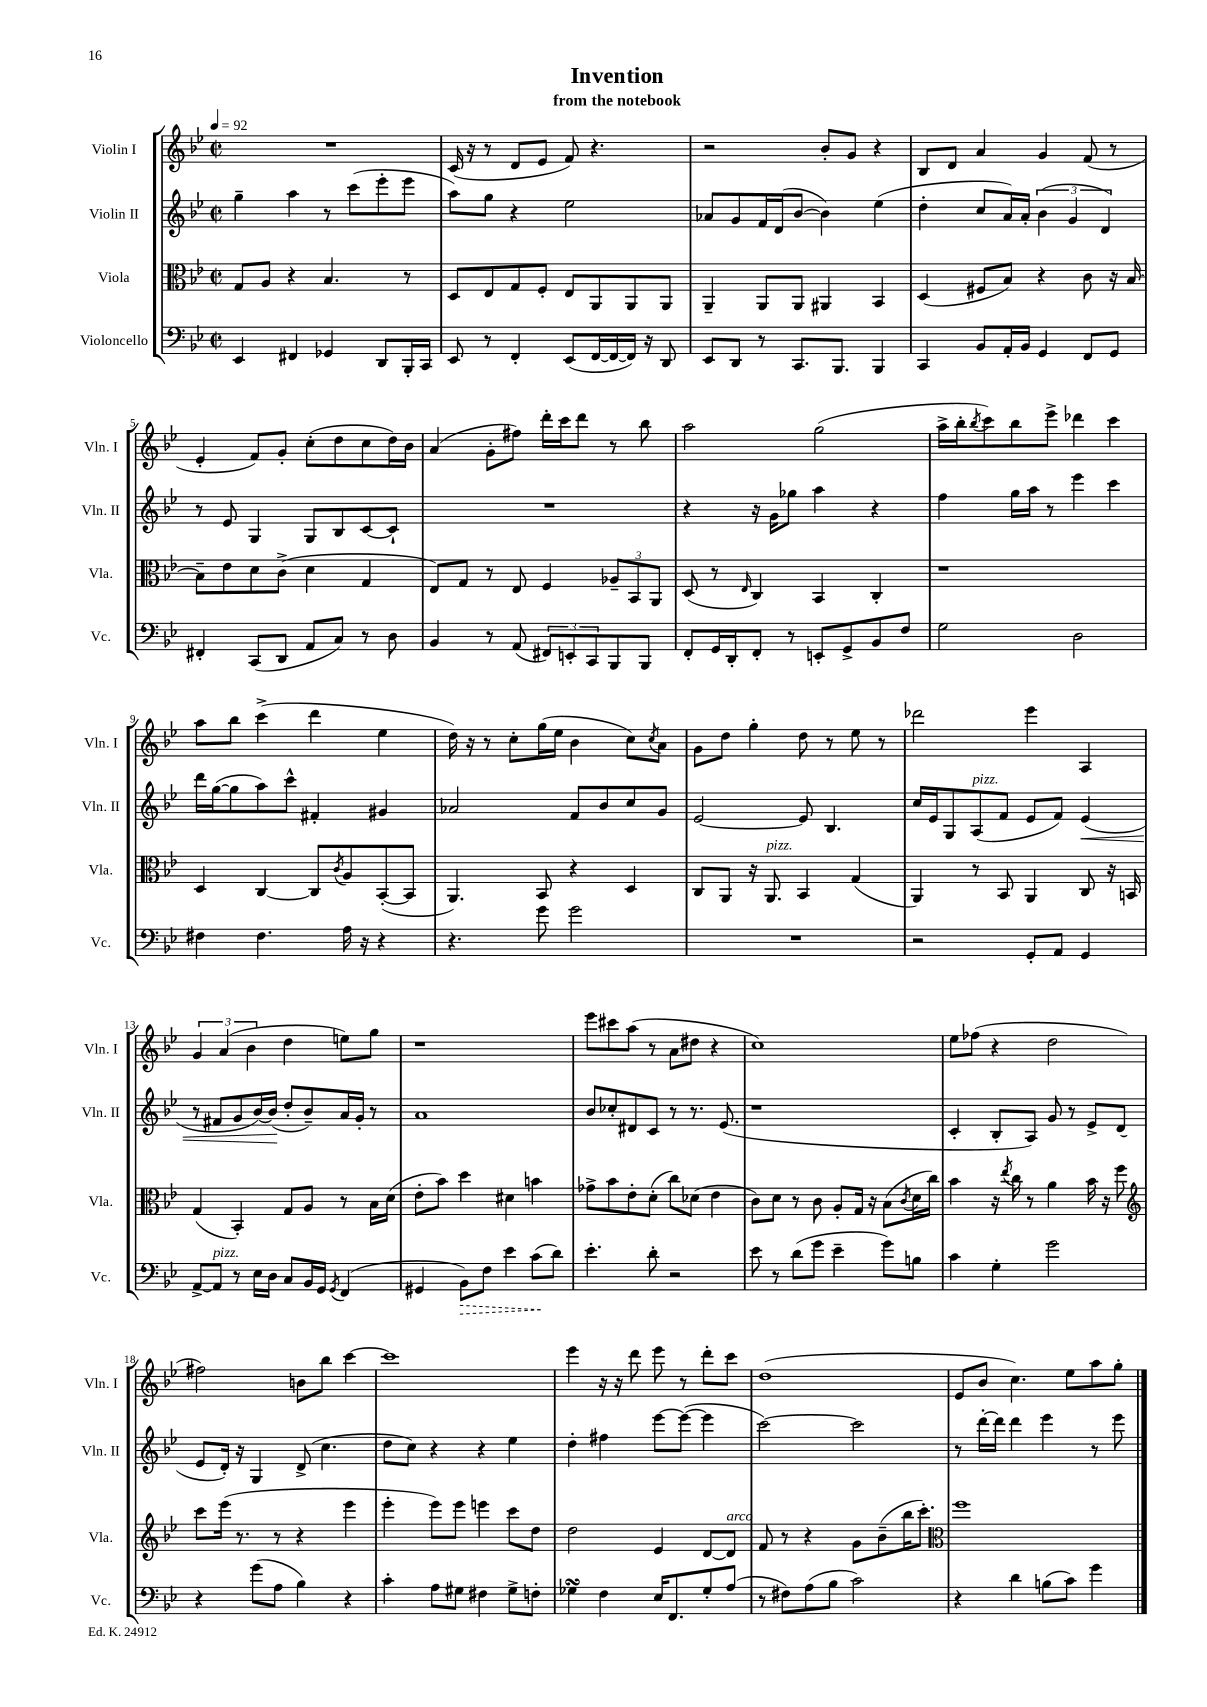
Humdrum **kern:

**kern	**kern	**kern	**kern
*staff4	*staff3	*staff2	*staff1
*clefF4	*clefC3	*clefG2	*clefG2
*k[b-e-]	*k[b-e-]	*k[b-e-]	*k[b-e-]
*M2/2	*M2/2	*M2/2	*M2/2
*met(c|)	*met(c|)	*met(c|)	*met(c|)
*MM92	*MM92	*MM92	*MM92
4EE-	8G	4gg~	1r
.	8A	.	.
4FF#	4r	4aa	.
4GG-	4.B-	8r	.
.	.	(8ccc	.
8DD	.	8eee-'	.
16BBB-'	8r	8eee-	.
16CC	.	.	.
=	=	=	=
8EE-	8D	8aa)	(16c
.	.	.	16r
8r	8E-	8gg	8r
4FF'	8G	4r	8d
.	8F'	.	8e-
(8EE-	8E-	2ee-	8f)
[16FF	8AA	.	4.r
16FF_	.	.	.
16FF])	8AA	.	.
16r	.	.	.
8DD	8AA	.	.
=	=	=	=
8EE-	4AA~	8a-	2r
8DD	.	8g	.
8r	8AA	16f	.
.	.	(16d	.
8.CC	8AA	[8b-	.
.	4AA#	4b-])	8b-'
8.BBB-	.	.	.
.	.	.	8g
4BBB-	4BB-	(4ee-	4r
=	=	=	=
4CC	(4D	4dd'	8B-
.	.	.	8d
8BB-	8F#	8cc	4a
16AA'	8B-)	16a)	.
16BB-	.	16a'	.
4GG	4r	(6b-	4g
.	.	6g	.
8FF	8c	.	(8f
.	.	6d)	.
8GG	16r	.	8r
.	[16B-	.	.
=	=	=	=
4FF#'	8B-~]	8r	4e-'
.	8e-	8e-	.
(8CC	8d	4G	8f)
8DD	(8c^	.	8g'
8AA	4d	8G	(8cc'
8C)	.	8B-	8dd
8r	4G	[8c	8cc
8D	.	8c`]	16dd)
.	.	.	16b-
=	=	=	=
4BB-	8E-)	1r	(4a
.	8G	.	.
8r	8r	.	8g'
(8AA	8E-	.	8ff#)
12FF#)	4F	.	16ddd'
.	.	.	16ccc
12EE'	.	.	.
.	.	.	8ddd
12CC	.	.	.
8BBB-	12A-~	.	8r
.	12BB-	.	.
8BBB-	.	.	8bb-
.	12AA	.	.
=	=	=	=
8FF'	(8D	4r	2aa
16GG	8r	.	.
16DD'	.	.	.
.	16qqE-	.	.
8FF'	4C)	16r	.
.	.	16g	.
8r	.	8gg-	.
8EE'	4BB-	4aa	(2gg
8GG^	.	.	.
8BB-	4C'	4r	.
8F	.	.	.
=	=	=	=
2G	1r	4ff	16aa^
.	.	.	16bb-'
.	.	.	8qbb-
.	.	.	8ccc)
.	.	16gg	8bb-
.	.	16aa	.
.	.	8r	8eee-^
2D	.	4eee-	4ddd-
.	.	4ccc	4ccc
=	=	=	=
4F#	4D	16ddd	8aa
.	.	([16gg	.
.	.	8gg]	8bb-
4.F#	[4C	8aa)	(4ccc^
.	.	8ccc^^	.
.	8C]	4f#'	4ddd
.	8qc	.	.
16A	8A	.	.
16r	.	.	.
4r	([8BB-'	4g#	4ee-
.	8BB-]	.	.
=	=	=	=
4.r	4.AA)	2a-	16dd)
.	.	.	16r
.	.	.	8r
.	.	.	8cc'
8g	8BB-	.	(16gg
.	.	.	16ee-
2g	4r	8f	4b-
.	.	8b-	.
.	4D	8cc	8cc)
.	.	.	8qcc
.	.	8g	8a
=	=	=	=
1r	8C	[2e-	8g
.	8AA	.	8dd
.	16r	.	4gg'
.	8.AA	.	.
.	4BB-	8e-]	8dd
.	.	4.B-	8r
.	(4G	.	8ee-
.	.	.	8r
=	=	=	=
2r	4AA)	16cc	2ddd-
.	.	16e-	.
.	.	8G	.
.	8r	(8A	.
.	8BB-	8f	.
8GG'	4AA	8e-	4eee-
8AA	.	8f)	.
4GG	8C	(4e-	4A
.	16r	.	.
.	16BB	.	.
=	=	=	=
[8AA^	(4G	8r	6g
8AA]	.	8f#	.
.	.	.	(6a
8r	4BB-')	8g	.
.	.	.	6b-
16E-	.	[16b-)	.
16D	.	(16b-]	.
8C	8G	8dd'	4dd
16BB-	8A	8b-~)	.
16GG	.	.	.
8qGG	.	.	.
(4FF	8r	16a	8ee)
.	.	16g'	.
.	16B-	8r	8gg
.	(16d	.	.
=	=	=	=
4GG#	8e-'	1a	1r
.	8b-)	.	.
8BB-)	4dd	.	.
8F	.	.	.
4e-	4d#	.	.
(8c	4b	.	.
8d)	.	.	.
=	=	=	=
4.e-'	8g-^	8b-	8eee-
.	8b-	8cc-'	8ccc#
.	8e-'	8d#	(8aa
8d'	(8d'	8c	8r
2r	8cc)	8r	8a
.	(8d-	8.r	8dd#
.	4e-	.	4r
.	.	(8.e-	.
=	=	=	=
8e-	8c)	1r	1cc)
8r	8d	.	.
(8d	8r	.	.
8g	8c	.	.
4e-~	8A'	.	.
.	16G	.	.
.	16r	.	.
8g)	(8B-	.	.
.	8qc	.	.
8B	16d	.	.
.	16cc)	.	.
=	=	=	=
4c	4b-	4c'	8ee-
.	.	.	(8ff-
4G'	16r	8B-'	4r
.	8qee-	.	.
.	16cc	.	.
.	8r	8A)	.
2g	4a	8g	2dd
.	.	8r	.
.	16b-	8e-^	.
.	16r	.	.
.	8ff	(8d	.
=	=	=	=
*	*clefG2	*	*
4r	8ccc	8e-	2ff#)
.	(16eee-	16d')	.
.	8.r	16r	.
(8g	.	4G	.
8A	8r	.	.
4B-)	4r	(8d^	8b
.	.	4.cc	8bb-
4r	4eee-	.	[4ccc
=	=	=	=
4c'	4eee-'	8dd	1ccc]
.	.	8cc)	.
8A	8eee-)	4r	.
8G#	8eee-	.	.
4F#	4eee	4r	.
8G#^	8ccc	4ee-	.
8F'	8dd	.	.
=	=	=	=
4G-	2dd	4dd'	4eee-
4F	.	4ff#	16r
.	.	.	16r
.	.	.	8ddd
16E-	4e-	[8eee-	8eee-
8.FF	.	.	.
.	.	(8eee-_	8r
8G-'	[8d	4eee-]	8ddd'
(8A	8d]	.	8ccc
=	=	=	=
8r	8f	[2ccc)	(1dd
8F#)	8r	.	.
(8A	4r	.	.
8B-	.	.	.
2c)	8g	2ccc]	.
.	(8b-~	.	.
.	16bb-	.	.
.	8.ccc')	.	.
=	=	=	=
*	*clefC3	*	*
4r	1ff	8r	8e-
.	.	[16ddd'	8b-
.	.	16ddd]	.
4d	.	4ddd	4.cc)
(8B	.	4eee-	.
8c)	.	.	8ee-
4g	.	8r	8aa
.	.	8eee-	8gg'
==	==	==	==
*-	*-	*-	*-
